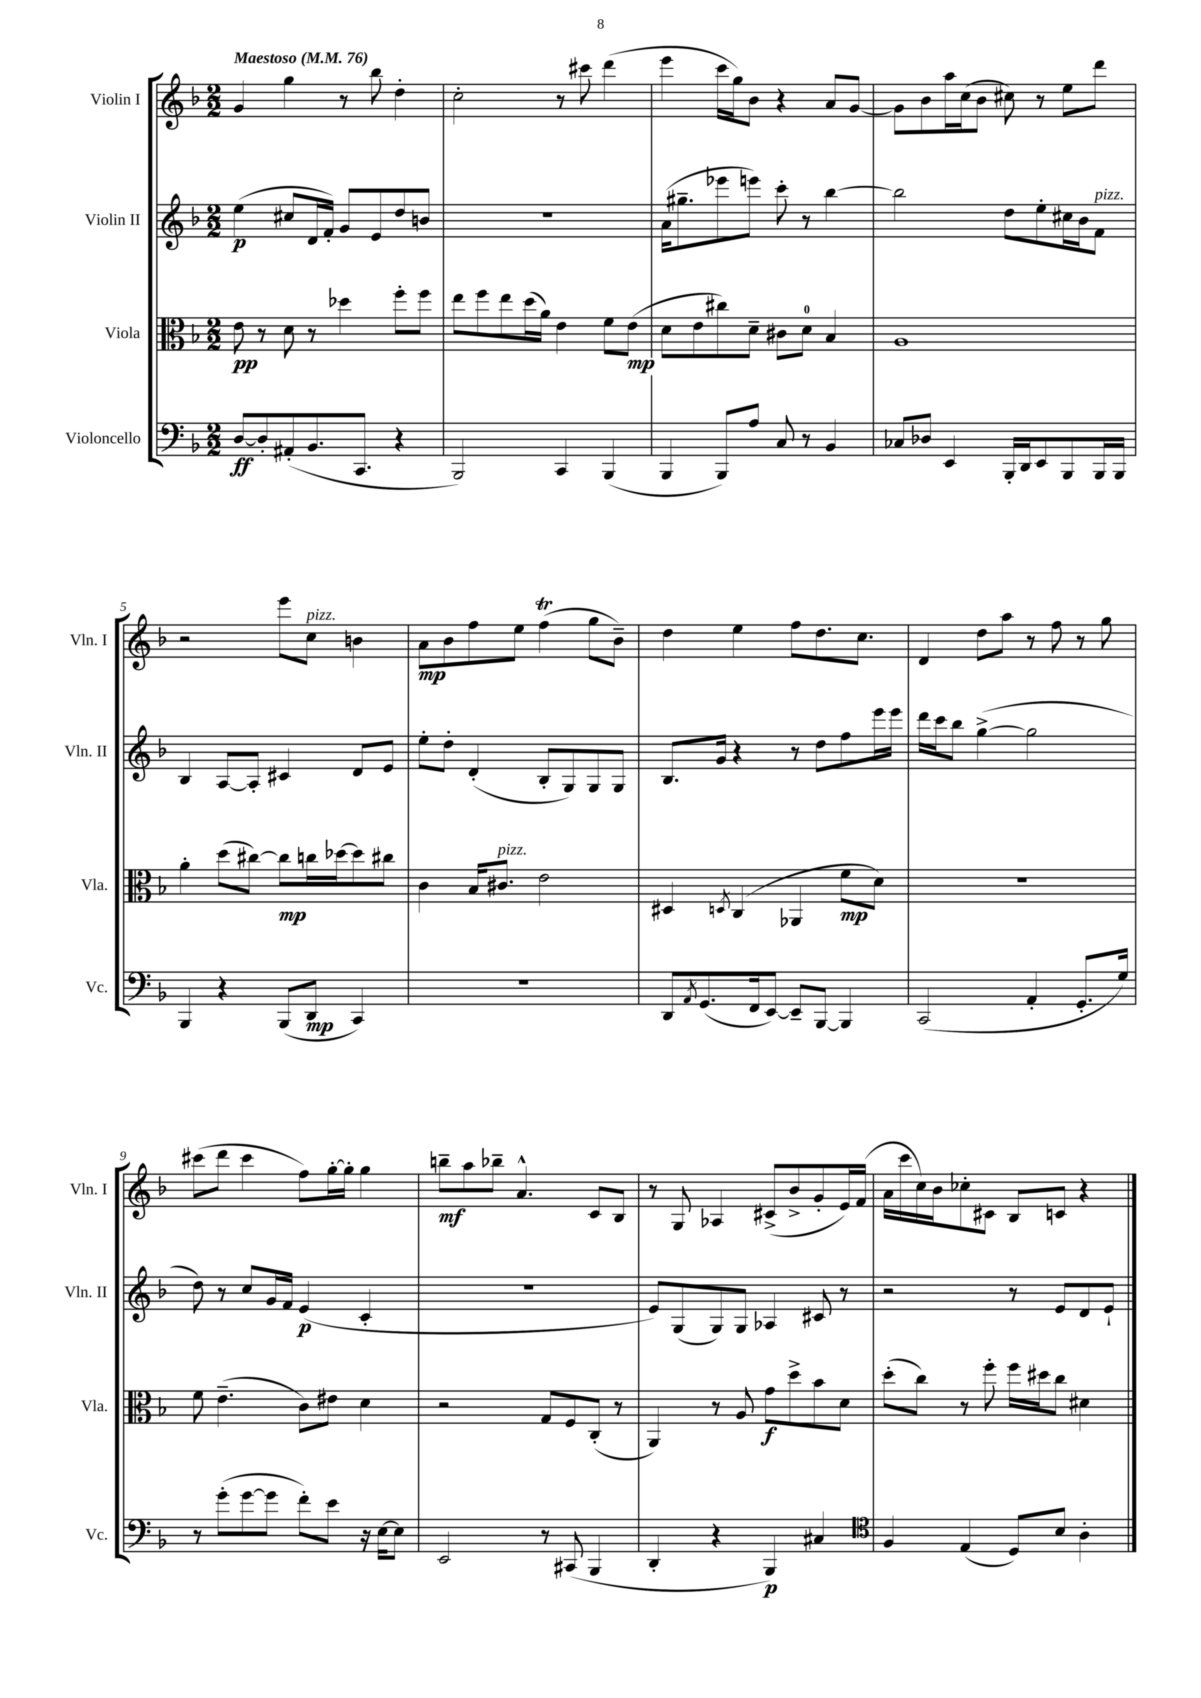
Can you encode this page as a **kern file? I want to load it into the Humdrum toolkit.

**kern	**kern	**kern	**kern
*staff4	*staff3	*staff2	*staff1
*clefF4	*clefC3	*clefG2	*clefG2
*k[b-]	*k[b-]	*k[b-]	*k[b-]
*M2/2	*M2/2	*M2/2	*M2/2
*MM76	*MM76	*MM76	*MM76
[8D	8e	(4ee	4g
8D']	8r	.	.
(8AA#'	8d	8cc#	4gg
8.BB-	8r	16d	.
.	.	16f')	.
.	4dd-	8g	8r
8.CC	.	.	.
.	.	8e	8bb-
4r	8ff'	8dd	4dd'
.	8ff	8b	.
=	=	=	=
2BBB-)	8ee	1r	2cc'
.	8ff	.	.
.	8ee	.	.
.	(16dd	.	.
.	16a)	.	.
4CC	4e	.	8r
.	.	.	8ccc#
(4BBB-	8f	.	(4ddd
.	(8e	.	.
=	=	=	=
4BBB-	8d	(16a	4eee
.	.	8.gg#~	.
.	8e	.	.
8BBB-)	8cc#)	8eee-	16ccc
.	.	.	16gg)
8A	8d~	8eee)	8b-
8C	8c#	8ccc'	4r
8r	8d	8r	.
4BB-	4B-	[4bb-	8a
.	.	.	[8g
=	=	=	=
8C-	1A	2bb-]	8g]
8D-	.	.	8b-
4EE	.	.	16aa
.	.	.	(16cc
.	.	.	8b-
16BBB-'	.	8dd	8cc#)
16DD	.	.	.
8EE	.	8ee'	8r
8BBB-	.	16cc#	8ee
.	.	16b-	.
16BBB-	.	8f	8ddd
16BBB-	.	.	.
=	=	=	=
4BBB-	4a'	4B-	2r
4r	(8dd	[8A	.
.	[8cc#)	8A']	.
(8BBB-	8cc#]	4c#	8eee
8DD	16cc	.	8cc
.	[16dd-	.	.
4CC)	8dd-]	8d	4b
.	8cc#	8e	.
=	=	=	=
1r	4c	8ee'	8a
.	.	8dd'	8b-
.	16B-	(4d'	8ff
.	8.c#	.	.
.	.	.	8ee
.	2e	8B-'	(4ff
.	.	8G)	.
.	.	8G	8gg
.	.	8G	8b-~)
=	=	=	=
8DD	4D#	8.B-	4dd
8qAA	.	.	.
(8.GG	.	.	.
.	.	16g	.
.	8qD	.	.
.	(4C	4r	4ee
16FF	.	.	.
[8EE)	.	.	.
8EE~]	4AA-	8r	8ff
[8BBB-	.	8dd	8.dd
4BBB-]	8f	8ff	.
.	.	.	8.cc
.	8d)	16eee	.
.	.	16eee	.
=	=	=	=
(2CC	1r	16ddd	4d
.	.	16ccc	.
.	.	8bb-	.
.	.	([4gg^	8dd
.	.	.	8aa
4AA'	.	2gg]	8r
.	.	.	8ff
8.GG'	.	.	8r
.	.	.	8gg
16G)	.	.	.
=	=	=	=
8r	8f	8dd)	(8ccc#
(8g'	(4.e~	8r	8ddd
[8g	.	8cc	4ccc#
8g]	.	16g	.
.	.	16f	.
8f')	8c)	(4e	8ff)
8e	8e#	.	[16gg'
.	.	.	16gg']
16r	4d	4c'	4gg
[16E	.	.	.
8E]	.	.	.
=	=	=	=
2EE	2r	1r	8bb~
.	.	.	8aa
.	.	.	8bb-~
.	.	.	4.a^^
8r	8G	.	.
(8CC#	8F	.	.
4BBB-	(8C'	.	8c
.	8r	.	8B-
=	=	=	=
4DD'	4AA)	8e)	8r
.	.	(8G	8G
4r	8r	8G)	4A-
.	8A	8G	.
4BBB-)	8g	4A-	(8c#^
.	8dd^	.	8b-^
4C#	8b-	8c#	8g'
.	8d	8r	16e)
.	.	.	(16f
=	=	=	=
*clefC4	*	*	*
4F	(8dd'	2r	16a
.	.	.	16ccc
.	8cc)	.	16cc)
.	.	.	16b-
(4E	8r	.	8cc-'
.	8ff'	.	8c#
8D)	16ff	8r	8B-
.	16dd#	.	.
8B-	8cc	8e	8c
4A'	4d#	8d	4r
.	.	8e`	.
==	==	==	==
*-	*-	*-	*-
